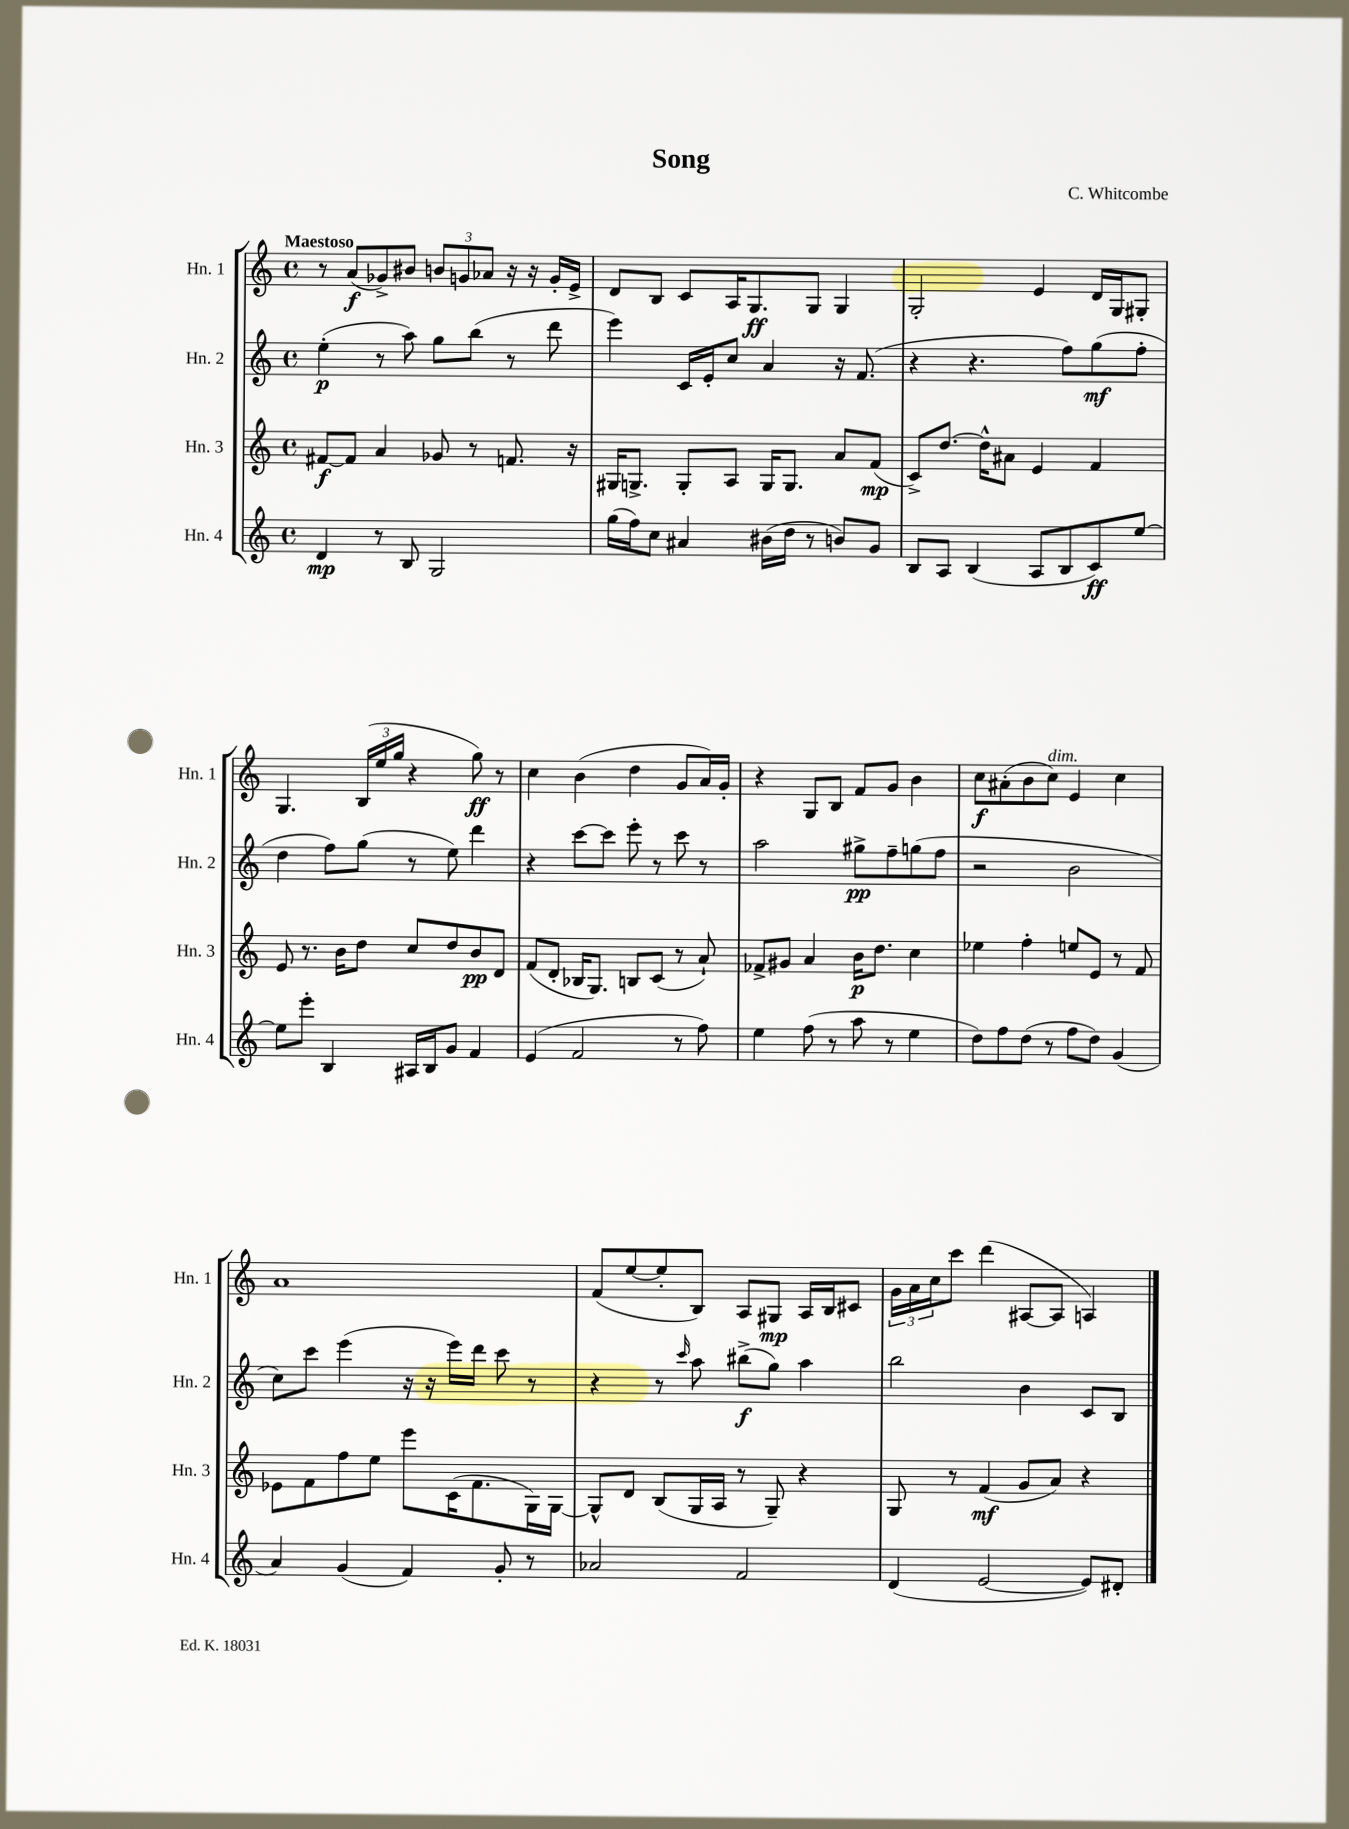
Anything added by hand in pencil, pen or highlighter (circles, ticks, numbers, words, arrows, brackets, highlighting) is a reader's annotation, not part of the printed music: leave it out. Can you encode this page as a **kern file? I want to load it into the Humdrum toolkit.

**kern	**dynam	**kern	**dynam	**kern	**dynam	**kern	**dynam
*part4	*part4	*part3	*part3	*part2	*part2	*part1	*part1
*staff4	*staff4	*staff3	*staff3	*staff2	*staff2	*staff1	*staff1
*I"Hn. 4	*	*I"Hn. 3	*	*I"Hn. 2	*	*I"Hn. 1	*
*I'Hn. 4	*	*I'Hn. 3	*	*I'Hn. 2	*	*I'Hn. 1	*
*clefG2	*	*clefG2	*	*clefG2	*	*clefG2	*
*k[]	*	*k[]	*	*k[]	*	*k[]	*
*M4/4	*	*M4/4	*	*M4/4	*	*M4/4	*
*met(c)	*	*met(c)	*	*met(c)	*	*met(c)	*
=1	=1	=1	=1	=1	=1	=1	=1
!	!	!	!	!	!	!LO:TX:a:B:t=Maestoso	!
4d/	mp	[8f#X/L	f	(4ee'\	p	8r	.
.	.	8f#/J]	.	.	.	(8a/L	f
8r	.	4a/	.	8r	.	8g-X^/)	.
8B/	.	.	.	8aa\)	.	8b#X/J	.
2G/	.	8g-X/	.	8gg\L	.	12bn/L	.
.	.	.	.	.	.	12gn/	.
.	.	8r	.	(8bb\J	.	.	.
.	.	.	.	.	.	12a-X/J	.
.	.	8.fn/	.	8r	.	16r	.
.	.	.	.	.	.	16r	.
.	.	.	.	8ddd\	.	16g'/LL	.
.	.	16r	.	.	.	16e^/JJ	.
=2	=2	=2	=2	=2	=2	=2	=2
(16gg\LL	.	16G#X/KL	.	4eee\)	.	8d/L	.
16ff\J)	.	8.Gn^/J	.	.	.	.	.
8cc\J	.	.	.	.	.	8B/J	.
4a#X/	.	8G'/L	.	16c/LL	.	8c/L	.
.	.	.	.	16e'/J	.	.	.
.	.	8A/J	.	8cc/J	.	16A/K	.
.	.	.	.	.	.	8.G/	ff
(16b#X\LL	.	16G/KL	.	4a/	.	.	.
16dd\JJ	.	8.G/J	.	.	.	.	.
8r	.	.	.	.	.	8G/J	.
8bn/L)	.	8a/L	.	16r	.	4G/	.
.	.	.	.	(8.f/	.	.	.
8g/J	.	(8f/J	mp	.	.	.	.
=3	=3	=3	=3	=3	=3	=3	=3
8B/L	.	8c^/L)	.	4r	.	2G'/	.
8A/J	.	[8.dd/J	.	.	.	.	.
(4B/	.	.	.	4.r	.	.	.
.	.	16dd^^\KL]	.	.	.	.	.
.	.	8a#X\J	.	.	.	.	.
8A/L	.	4e/	.	.	.	4e/	.
8B/	.	.	.	8ff\L)	.	.	.
8c/)	ff	4f/	.	(8gg\	mf	16d/LL	.
.	.	.	.	.	.	16G/J	.
[8ee/J	.	.	.	8ff'\J	.	8G#X'/J	.
!!LO:LB:g=z
=4	=4	=4	=4	=4	=4	=4	=4
8ee\L]	.	8e/	.	4dd\	.	4.G/	.
8eee'\J	.	8.r	.	.	.	.	.
4B/	.	.	.	8ff\L)	.	.	.
.	.	16b\KL	.	.	.	.	.
.	.	8dd\J	.	(8gg\J	.	(24B/LL	.
.	.	.	.	.	.	24ee/	.
.	.	.	.	.	.	24gg/JJ	.
16A#X/LL	.	8cc/L	.	8r	.	4r	.
16B/J	.	.	.	.	.	.	.
8g/J	.	8dd/	.	8ee\)	.	.	.
4f/	.	8b/	pp	4ddd\	.	8gg\)	ff
.	.	8d/J	.	.	.	8r	.
=5	=5	=5	=5	=5	=5	=5	=5
(4e/	.	(8f/L	.	4r	.	4cc\	.
.	.	8d'/J	.	.	.	.	.
2f/	.	16B-X/KL	.	[8ccc\L	.	(4b\	.
.	.	8.G/J)	.	.	.	.	.
.	.	.	.	8ccc\J]	.	.	.
.	.	8Bn/L	.	8eee'\	.	4dd\	.
.	.	(8c/J	.	8r	.	.	.
8r	.	8r	.	8ccc\	.	8g/L	.
8ff\)	.	8a`/)	.	8r	.	16a/L)	.
.	.	.	.	.	.	16g'/JJ	.
=6	=6	=6	=6	=6	=6	=6	=6
4ee\	.	8f-X^/L	.	2aa\	.	4r	.
.	.	8g#X/J	.	.	.	.	.
(8ff\	.	4a/	.	.	.	8G/L	.
8r	.	.	.	.	.	8B/J	.
8aa\	.	16b\KL	p	8gg#X^\L	pp	8f/L	.
.	.	8.dd\J	.	.	.	.	.
8r	.	.	.	8ff~\	.	8g/J	.
4ee\	.	4cc\	.	(8ggn\	.	4b\	.
.	.	.	.	8ff\J	.	.	.
=7	=7	=7	=7	=7	=7	=7	=7
8dd\L)	.	4ee-X\	.	2r	.	8cc\L	f
8ff\	.	.	.	.	.	(8a#X'\	.
(8dd\J	.	4ff'\	.	.	.	8b\	.
!	!	!	!	!	!	!LO:TX:a:i:t=dim.	!
8r	.	.	.	.	.	8cc\J)	.
8ff\L	.	8een/L	.	2b\	.	4e/	.
8dd\J)	.	8e/J	.	.	.	.	.
(4g/	.	8r	.	.	.	4cc\	.
.	.	8f/	.	.	.	.	.
!!LO:LB:g=z
=8	=8	=8	=8	=8	=8	=8	=8
4a/)	.	8e-X\L	.	8cc\L)	.	1a	.
.	.	8f\	.	8ccc\J	.	.	.
(4g/	.	8ff\	.	(4eee\	.	.	.
.	.	8ee\J	.	.	.	.	.
4f/)	.	8eee\L	.	16r	.	.	.
.	.	.	.	16r	.	.	.
.	.	(16c\K	.	16eee\LL)	.	.	.
.	.	8.f\	.	16ddd\JJ	.	.	.
8g'/	.	.	.	8ccc\	.	.	.
8r	.	16G\L)	.	8r	.	.	.
.	.	[16G\JJ	.	.	.	.	.
=9	=9	=9	=9	=9	=9	=9	=9
2a-X/	.	8G^^/L]	.	4r	.	(8f/L	.
.	.	8d/J	.	.	.	[8ee/	.
.	.	(8B/L	.	8r	.	8ee'/]	.
.	.	.	.	16qqccc/	.	.	.
.	.	16G/L	.	8aa\	.	8B/J)	.
.	.	16A/JJ	.	.	.	.	.
2f/	.	8r	.	(8bb#X^\L	f	8A/L	.
.	.	8G~/)	.	8gg\J)	.	8G#X/J	mp
.	.	4r	.	4aa\	.	16A/LL	.
.	.	.	.	.	.	16B/J	.
.	.	.	.	.	.	8c#X/J	.
=10	=10	=10	=10	=10	=10	=10	=10
(4d/	.	8G/	.	2bb\	.	24g\LL	.
.	.	.	.	.	.	24a\	.
.	.	.	.	.	.	24cc\J	.
.	.	8r	.	.	.	8ccc\J	.
[2e/	.	(4f/	mf	.	.	(4ddd\	.
.	.	8g/L	.	4b\	.	[8A#X/L	.
.	.	8a/J)	.	.	.	8A#/J]	.
8e/L])	.	4r	.	8c/L	.	4An/)	.
8d#X'/J	.	.	.	8B/J	.	.	.
==	==	==	==	==	==	==	==
*-	*-	*-	*-	*-	*-	*-	*-
